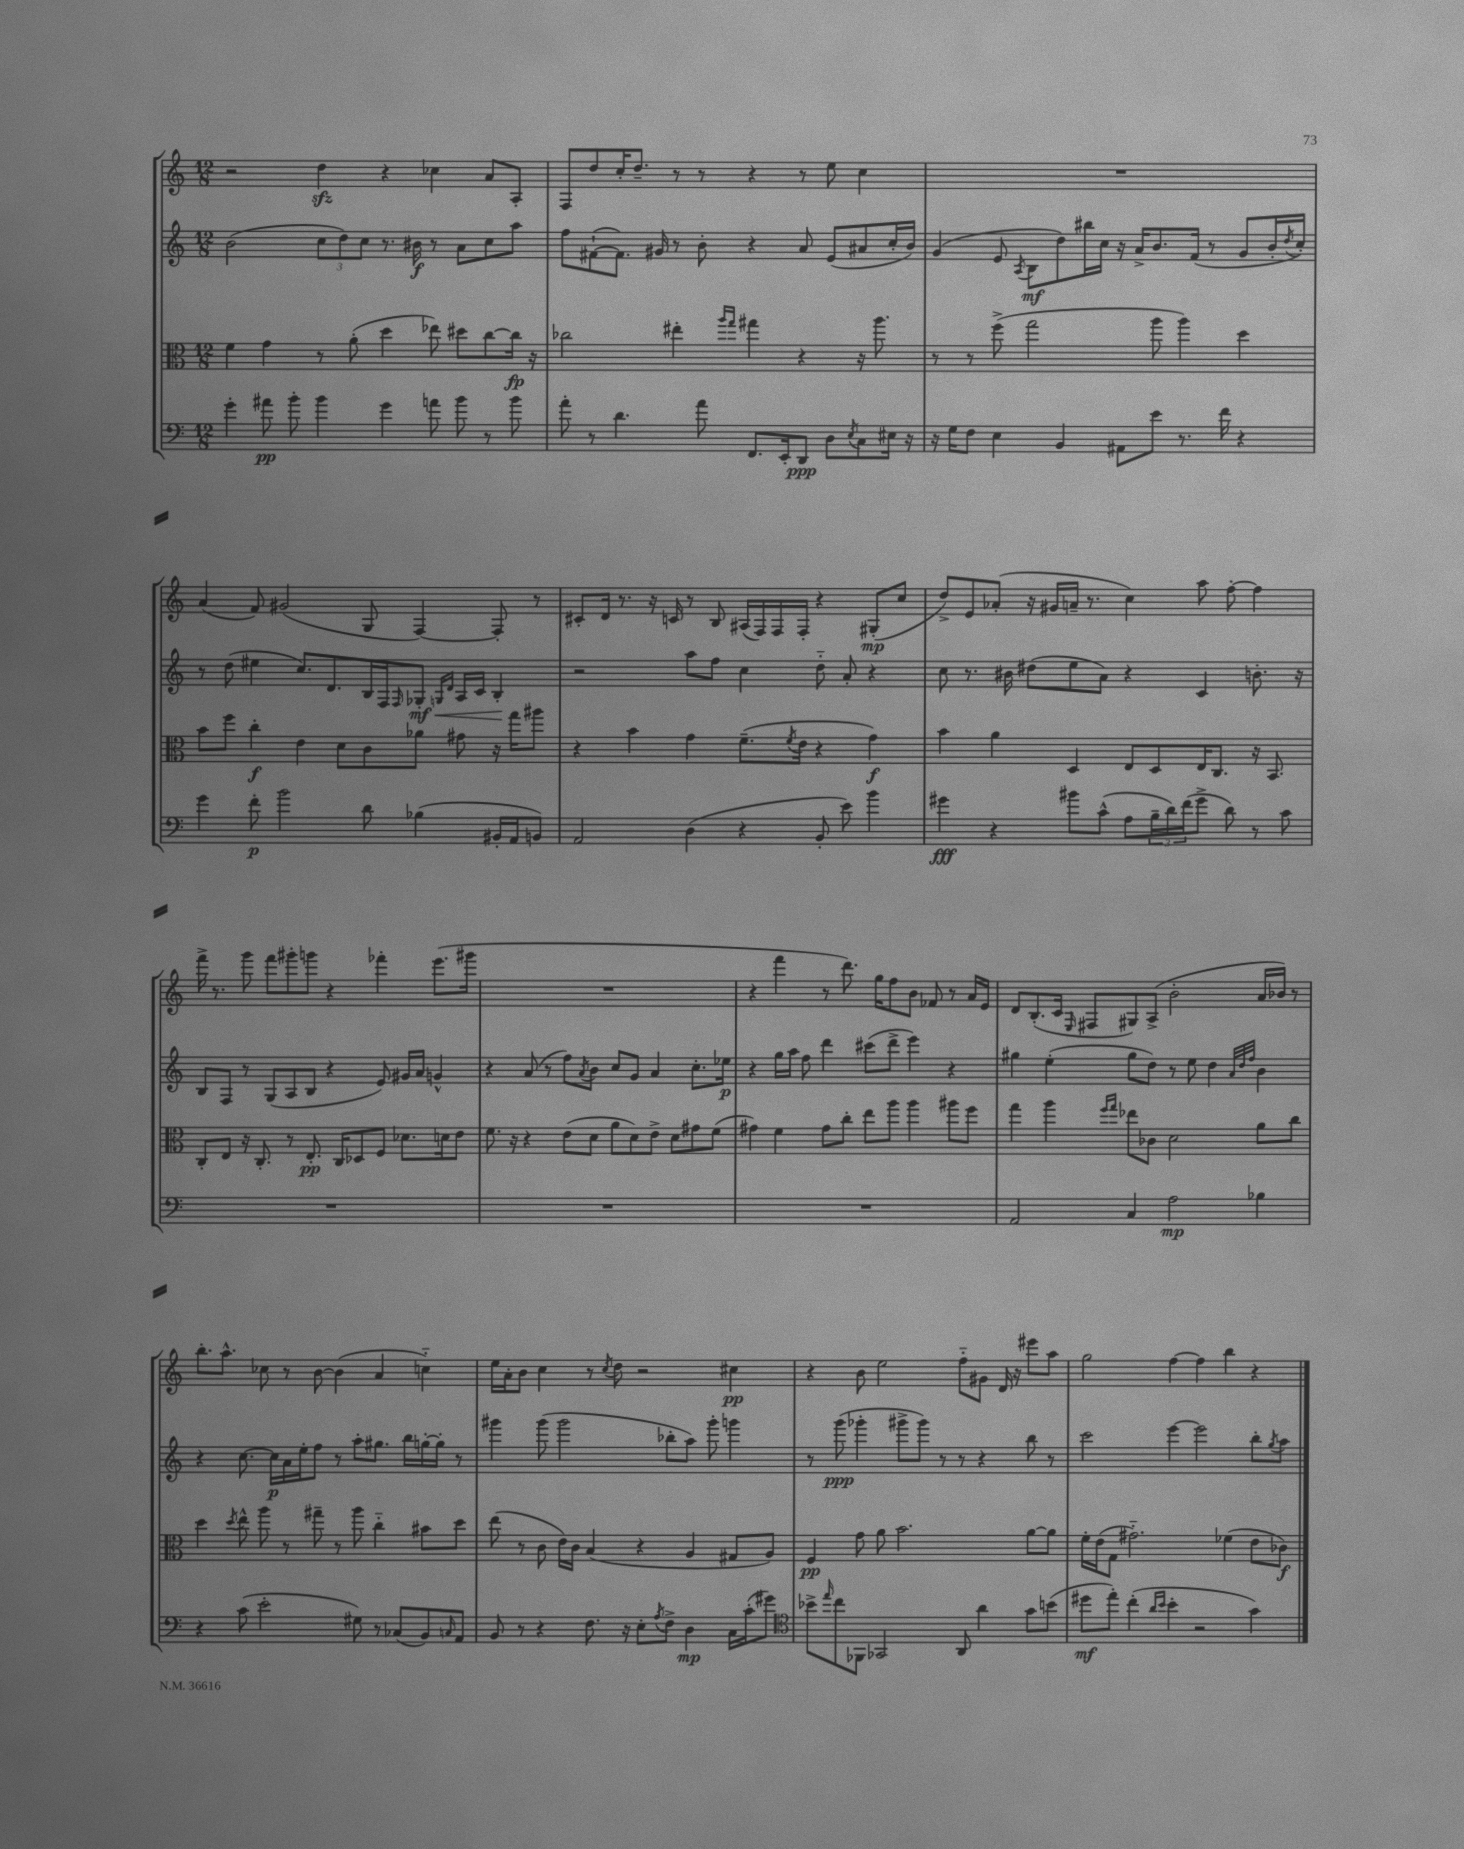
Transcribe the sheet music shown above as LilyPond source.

<<
\new StaffGroup <<
\new Staff = "s0" {
    \clef treble \key c \major \numericTimeSignature \time 12/8
    r2 d''4\sfz r4 ces''4 a'8 a8-. |
    f8 d''8 c''16-. d''8.-- r8 r8 r4 r8 e''8 c''4 |
    R1. |
    a'4( f'8) gis'2( g8 f4~) f8-. r8 |
    cis'8-. d'16 r8. r16 c'16 r8 b8 ais16( f16) f16 f16-. r4 gis8-.\mp( c''8 |
    d''8->) e'8 aes'8-.( r16 gis'16 a'16-- r8. c''4) a''8 f''8~-. f''4 |
    f'''16-> r8. g'''8 f'''8 gis'''8-. g'''8 r4 fes'''4-. e'''8.( gis'''16 |
    R1. |
    r4 f'''4 r8 d'''8.) g''16 f''8 b'8 fes'8 r8 a'16 e'16 |
    d'8 b8.-.( c'16 \grace { e16 } fis8 gis8) a8->( b'2-. a'16 bes'16) r8 |
    b''8.-. a''8.-^ ces''8 r8 b'8~ b'4( a'4 c''4-_) |
    e''16 a'16-. b'8 c''4 r8 \acciaccatura { c''8 } d''8 r2 cis''4\pp |
    r4 b'8 e''2 f''8-_ gis'8 d'16 r16 eis'''8 a''8 |
    g''2 f''4~ f''4 b''4 r4 \bar "|." |
}
\new Staff = "s1" {
    \clef treble \key c \major \numericTimeSignature \time 12/8
    b'2( \tuplet 3/2 { c''8 d''8) c''8 } r8. bis'16\f r8 a'8 c''8 a''8 |
    f''8 fis'8~-!( fis'8.) gis'16 r8 b'8-. r4 a'8 e'8( ais'8 c''16-. b'16) |
    g'4( e'8 \acciaccatura { a8 } b8\mf d''8) bis''16 c''16 r16 a'16-> b'8. f'16( r8 g'8 b'16-. \acciaccatura { d''8 } c''16-.) |
    r8 d''8( eis''4 c''8.) d'8. b16 f16 \grace { f16 } ges8-.\mf\< \grace { g16 d'16 } a16 c'16 b4-.\! |
    r2 a''8 f''8 c''4 d''8-_ a'8-. r4 |
    c''8 r8. bis'16 dis''8( e''8 a'8) r4 c'4 b'8.-. r16 |
    b8 f8 r8 g8( a8 b8 r4 e'8) gis'16 a'16 g'4-^ |
    r4 a'8( r8 f''8) \acciaccatura { a'8 } b'8 c''8 g'8 a'4 c''8.-. ees''16\p |
    r4 g''16 a''16 f''8 d'''4 cis'''8( d'''8-> e'''4) r4 |
    gis''4 e''4-.( gis''8 d''8) r8 e''8 d''4 \grace { a'32 d''32 f''32 } b'4 |
    r4 c''8.~ c''16\p a'16 e''16-. f''8 r8 a''8-. gis''8. b''16 g''16~-. g''16-. r8 |
    gis'''4 gis'''8( gis'''2 bes''8-. a''8) gis'''8-. g'''4 |
    r8 g'''8\ppp( ges'''4-. gis'''8-> gis'''8) r8 r8 r4 b''8 r8 |
    c'''2 e'''4~ e'''2 b''8-. \acciaccatura { g''8 } a''8 \bar "|." |
}
\new Staff = "s2" {
    \clef alto \key c \major \numericTimeSignature \time 12/8
    f'4 g'4 r8 a'8-.( d''4 ees''8) dis''8 c''8~ c''16\fp r16 |
    ces''2 eis''4-. \grace { a''16 g''16 } gis''4 r4 r16 a''8. |
    r8 r8 f''8->( g''2 a''8 a''4) d''4 |
    b'8 f''8 c''4-.\f e'4 d'8 c'8 aes'8 gis'8 r16 g''16 ais''8 |
    r4 b'4 g'4 f'8.--( \acciaccatura { f'8 } e'16 r4 g'4\f) |
    b'4 a'4 d4 e8 d8 e16 c8. r16 b,8. |
    c8-. e8 r16 c8.-. r8 e8.-.\pp c16 des8 f8 des'8. d'16 e'8 |
    f'8. r16 r4 e'8( d'8 a'8 d'8) e'8-> d'8 gis'8 f'8( |
    gis'4) f'4 gis'8 c''8-. e''8 a''8 a''4 ais''8 f''8 |
    g''4 a''4 \grace { f''16 g''16 } ees''8 ces'8 d'2 a'8 c''8 |
    d''4 \acciaccatura { d''8 } e''8-^ a''8 r8 gis''8-- r8 a''8 c''4-_ bis'8 d''8 |
    e''8( r8 c'8 e'16) c'16 b4( r4 a4 gis8 a8) |
    f4\pp g'8 a'8 b'2. a'8~ a'8 |
    f'16-. e'16( g8 gis'2.-_) fes'4( e'8 ces'8\f) \bar "|." |
}
\new Staff = "s3" {
    \clef bass \key c \major \numericTimeSignature \time 12/8
    g'4-. ais'8\pp b'8-. b'4 g'4 a'8 b'8 r8 b'8 |
    a'8-. r8 d'4. a'8 f,8. e,16-. d,8\ppp d8 \acciaccatura { e8 } c8 eis16 r16 |
    r16 g16 f8 e4 b,4 ais,8 e'8 r8. f'16 r4 |
    g'4 f'8-.\p b'2 d'8 bes4( bis,16-. a,16 b,8) |
    a,2 d4( r4 b,8-. e'8) b'4 |
    gis'4\fff r4 bis'8 c'8-^( a8 \tuplet 3/2 { b16-- d'16) f'16( } gis'8-> d'8) r8 c'8 |
    R1. |
    R1. |
    R1. |
    a,2 c4 a2\mp bes4 |
    r4 c'8( e'2-. gis8) r8 ces8( b,8) \grace { c16 } a,8 |
    b,8 r8 r4 f8. r16 e8-. \acciaccatura { a8 } f8-> d4\mp c16 c'16-.( gis'8) |
    \clef tenor bes'8-> \grace { e''16 } c''8 fes,8 ges,2 a,8 a'4 g'8 b'8( |
    dis''8\mf e''8-.) c''4-.( \grace { a'16 b'16 } b'4-. r2 g'4) \bar "|." |
}
>>
>>
\layout { \context { \Score \remove "Bar_number_engraver" } }
